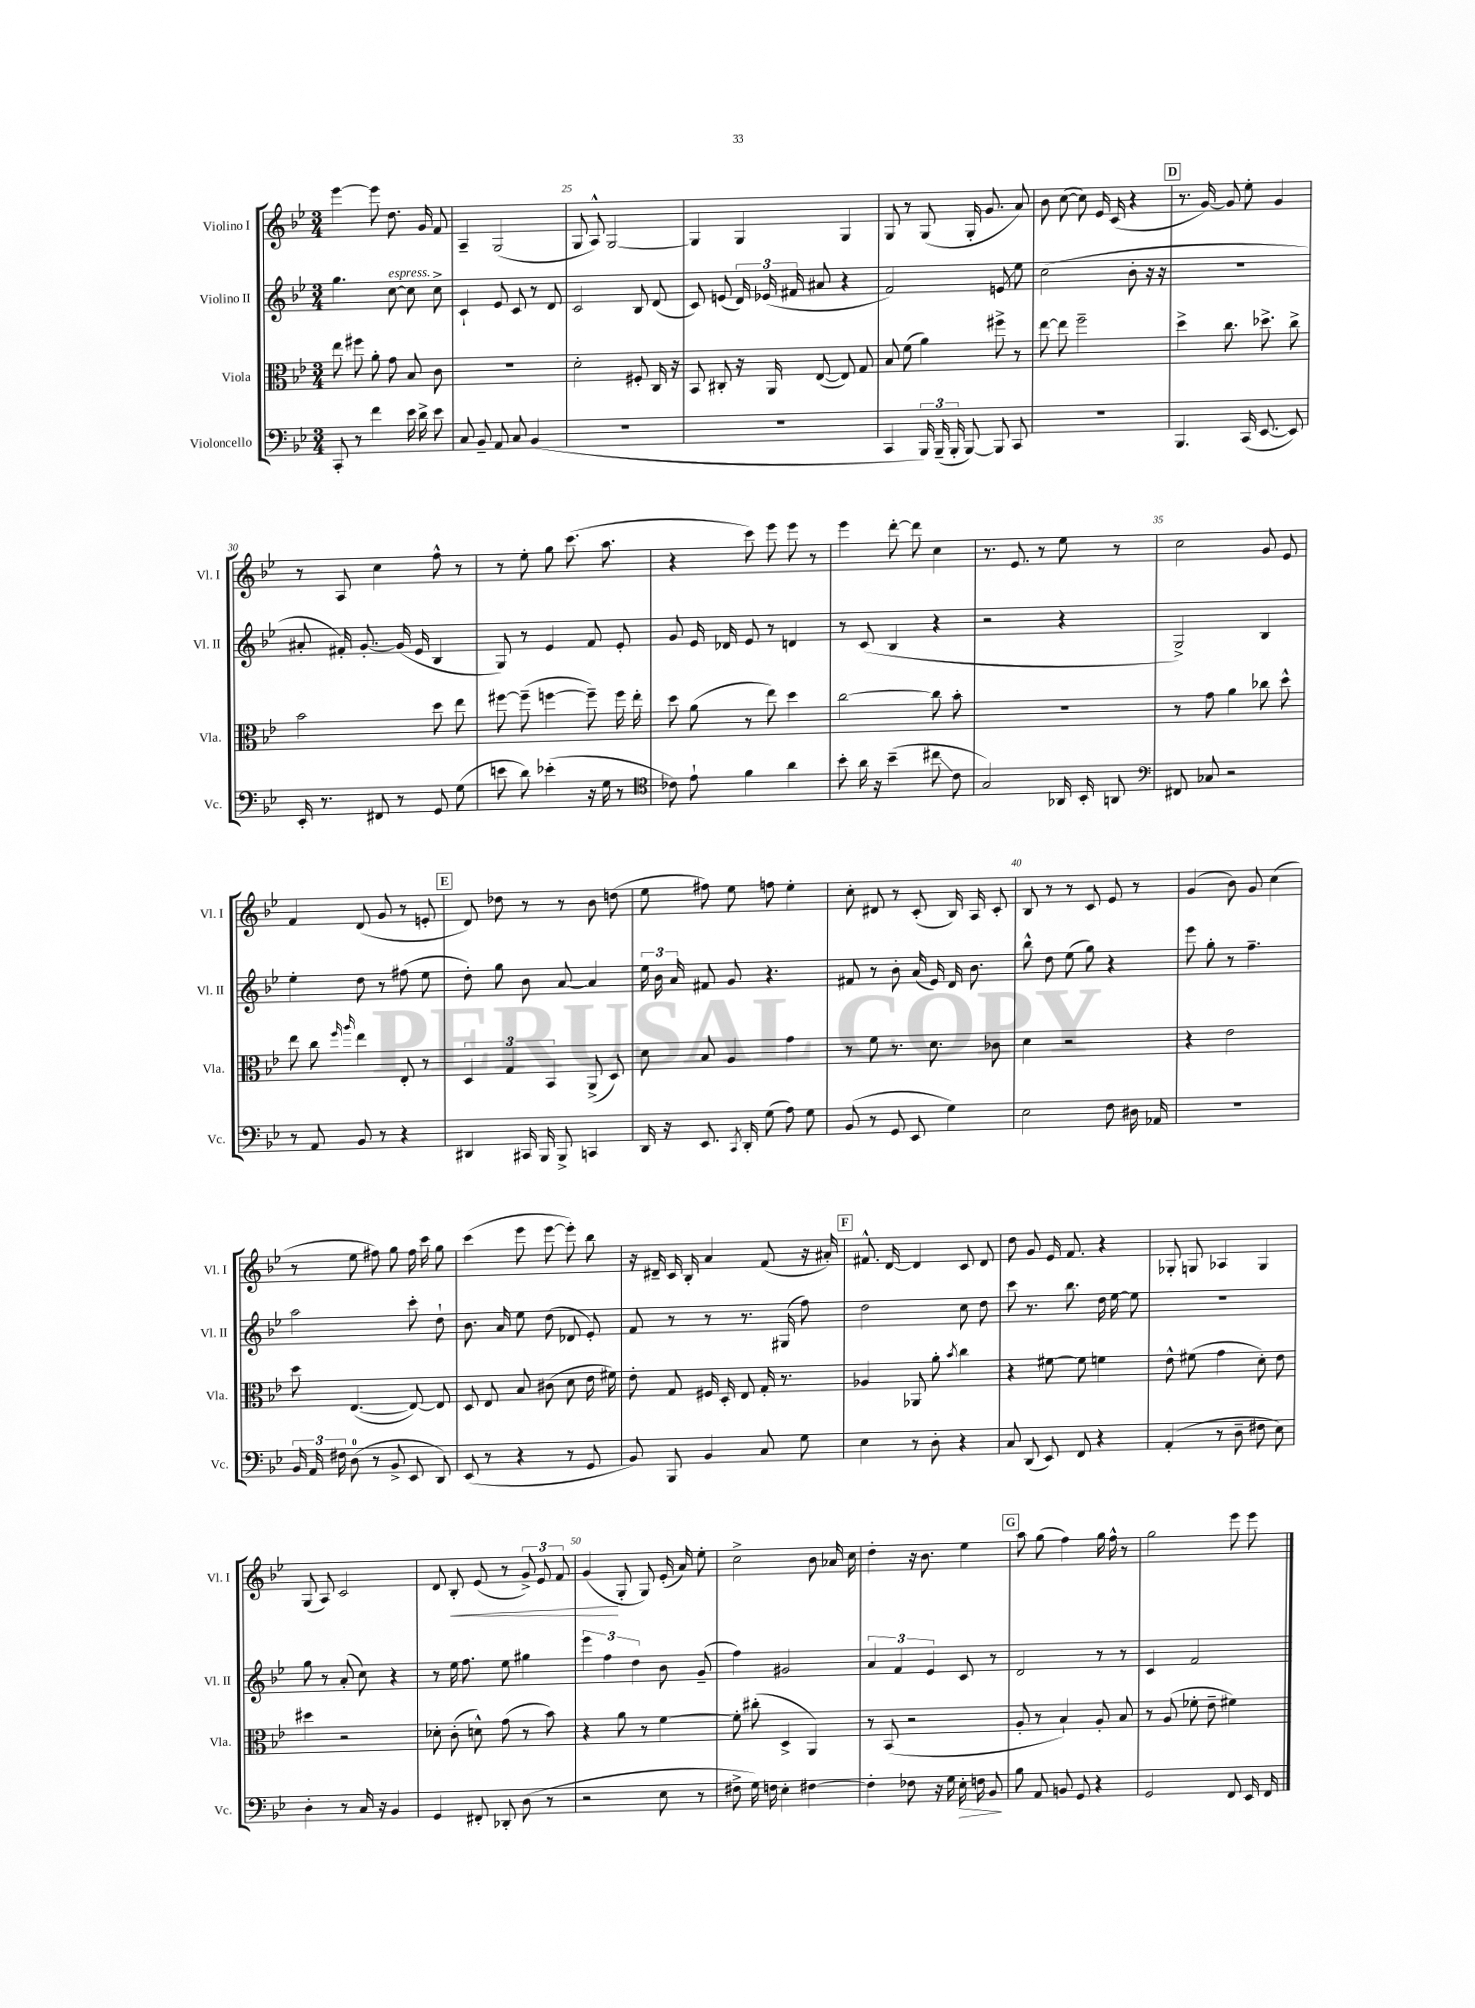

**kern	**kern	**kern	**kern
*staff4	*staff3	*staff2	*staff1
*clefF4	*clefC3	*clefG2	*clefG2
*k[b-e-]	*k[b-e-]	*k[b-e-]	*k[b-e-]
*M3/4	*M3/4	*M3/4	*M3/4
8CC'	8ee-	4.gg	[4eee-
8r	8ff#	.	.
4f	8a'	.	8eee-]
.	8g	[8cc	8.dd
16e-	8B-	8cc]	.
16d^	.	.	16g
8e-	8c	8cc^	8f
=	=	=	=
8C	2.r	4c`	4A~
8BB-~	.	.	.
8AA	.	8e-	(2G
8C	.	8c	.
(4BB-	.	8r	.
.	.	8d	.
=	=	=	=
2.r	2d'	2c	8G
.	.	.	8A^^)
.	.	.	[2G
.	8F#'	8B-	.
.	16C	(8d	.
.	16r	.	.
=	=	=	=
2.r	8BB-	8c)	4G]
.	8C#'	(8e	.
.	16r	24d)	4G
.	.	(24e-	.
.	16AA	.	.
.	.	24f#	.
.	([8E-	8a#	.
.	8E-])	4r	4G
.	8G	.	.
=	=	=	=
4CC	8B-	2f)	8G
.	(8f	.	8r
24BBB-)	4a)	.	(8G
(24BBB-~	.	.	.
24BBB-'	.	.	.
[8BBB-)	.	.	16G'
.	.	.	8.g
8BBB-]	8ff#^	8e	.
8CC	8r	8ee-	8a)
=	=	=	=
2.r	[8ee-	(2cc	8b-
.	8ee-]	.	([8cc
.	2ff~	.	8cc])
.	.	.	16e-
.	.	.	(16c
.	.	8b-'	4r
.	.	16r	.
.	.	16r	.
=	=	=	=
4.BBB-	4dd^	2.r	8.r
.	.	.	[16g)
.	8.cc	.	8g]
(16CC	.	.	8ee-'
[8.EE-	8.dd-^	.	.
.	.	.	4g
8EE-])	8cc^	.	.
=	=	=	=
16EE-'	2b-	8a#'	8r
8.r	.	.	.
.	.	16f#')	8A
.	.	[8.g'	.
8FF#	.	.	4cc
8r	.	(16g]	.
.	.	16e-	.
8GG	8dd	4B-	8ff^^
(8G	8ee-	.	8r
=	=	=	=
8e	[8ff#	8G)	8r
8d)	(8ff#~]	8r	8ee-'
(4e-'	[4ff	4e-	8gg
.	.	.	(8.ccc
16r	8ff~])	8f	.
16G	.	.	8.aa
8r	16ff	8e-'	.
.	16ee-'	.	.
=	=	=	=
*clefC4	*	*	*
8c-)	8dd	8g	4r
8e-`	(8a	16e-	.
.	.	16d-	.
4f	8r	8e-	8ccc)
.	8ee-)	8r	8eee-
4a	4dd	4d	8eee-
.	.	.	8r
=	=	=	=
8b-'	[2cc	8r	4eee-
16a	.	(8c	.
16r	.	.	.
(4b-~	.	4B-	[8ddd'
.	.	.	8ddd]
8cc#	8cc]	4r	4cc
8c	8b-'	.	.
=	=	=	=
2G)	2.r	2r	8.r
.	.	.	8.e-
.	.	.	8r
16AA-	.	4r	8ee-
16BB-'	.	.	.
8AA	.	.	8r
=	=	=	=
*clefF4	*	*	*
8FF#	8r	2G^)	2cc
8C-	8g	.	.
2r	4a	.	.
.	8cc-	4B-	8g
.	8dd^^	.	8e-
=	=	=	=
8r	8ee-	4ee-'	4f
8AA	8cc	.	.
.	16qqff	.	.
.	16qqaa	.	.
8BB-	4ee-	8dd	(8d
8r	.	8r	8g
4r	8E-'	(8ff#	8r
.	8r	8ee-	8e'
=	=	=	=
4DD#	6D	8dd')	8d)
.	.	8gg	8dd-
.	6G	.	.
16CC#	.	8b-	8r
16BBB-	.	.	.
.	6BB-	.	.
8BBB-^	.	[8a	8r
4CC	(8AA^	4a]	8b-
.	8D)	.	(8dd
=	=	=	=
16DD	8d	24ee-	8ee-
.	.	24b-	.
16r	.	.	.
.	.	24a	.
8.EE-	8B-	8f#	8ff#)
.	4A	8g	8ee-
8qCC	.	.	.
16DD'	.	.	.
(8G	.	4.r	8ff
8A)	4g	.	4ee-'
8G	.	.	.
=	=	=	=
(8BB-	8r	8f#	8cc'
8r	8f	8r	8d#
8GG	8.r	8b-'	8r
8EE-	.	(16a	(8c'
.	8.d	16e-)	.
4G)	.	16d	16B-)
.	.	8.b-	16A
.	8c-	.	8c'
=	=	=	=
2E-	4d	8bb-^^	8B-
.	.	8dd	8r
.	2r	(8ee-	8r
.	.	8gg)	8c
8F	.	4r	8e-
16D#	.	.	8r
16AA-	.	.	.
=	=	=	=
2.r	4r	8eee-	(4g
.	.	8gg'	.
.	2e-	8r	8b-)
.	.	4.ff~	8g
.	.	.	(4cc
=	=	=	=
24BB-	8dd	2aa	8r
24AA	.	.	.
24F#	.	.	.
(8D	([4.E-	.	8ee-
8r	.	.	8ff#)
8BB-^	.	.	8gg
8EE-	8E-_)	8ccc'	16ff#
.	.	.	16ccc
8DD)	8E-]	8dd`	8gg
=	=	=	=
(8EE-	8D	8.b-	(4ccc
8r	8E-	.	.
.	.	16a	.
4r	8B-	8ee-	8eee-
.	(8c#	(8dd	[8eee-
8r	8d	8d-	8eee-'])
8GG	16e-	8e-')	8bb-
.	16f#)	.	.
=	=	=	=
8BB-)	8e-'	8f	16r
.	.	.	16d#~
8BBB-	8G	8r	16c
.	.	.	16B-'
4BB-	16F#	8r	4a
.	16D'	.	.
.	8E-	8.r	.
8C	16G'	.	(8f
.	8.r	(16G#	.
8G	.	8ff)	16r
.	.	.	16a#')
=	=	=	=
4E-	4A-	2dd	8.f#^^
.	.	.	[16d
8r	8AA-	.	4d]
8D'	8a'	.	.
.	8qb-	.	.
4r	4cc	8cc	8c
.	.	8dd	8d
=	=	=	=
8C	4r	8ccc	8dd
(8DD	.	8.r	8g
8EE-)	[8f#	.	16e-
.	.	8.bb-	8.f
8FF	8f#]	.	.
4r	4f	16dd	4r
.	.	[16ee-	.
.	.	8ee-]	.
=	=	=	=
(4AA'	8e-^^	2.r	8G-'
.	(8f#	.	8G
8r	4g	.	4A-
8D~	.	.	.
8F#	8d')	.	4G
8E-)	8e-	.	.
=	=	=	=
4D'	4dd#	8gg	(8G
.	.	8r	8A)
8r	2r	(8a'	2c
16C	.	8cc)	.
16r	.	.	.
4BB-	.	4r	.
=	=	=	=
4GG	8d-'	8r	8d
.	(8c'	16ee-	8B-'
.	.	8.ff	.
8FF#'	8d^^)	.	(8e-
8DD-'	(8g	8ee-	8r
(8D	8r	4gg#	12g^)
.	.	.	12e-
8r	8b-)	.	.
.	.	.	12f
=	=	=	=
2r	4r	6eee-	(4g
.	.	6ff	.
.	8a	.	8G'
.	.	6dd	.
.	8r	.	8G)
8E-	[4f	8b-	(16e-'
.	.	.	16a)
8r	.	(8g~	8ee-'
=	=	=	=
8F#^	8f']	4ff)	2cc^
16G)	(8cc#'	.	.
16F	.	.	.
4E-'	4D^	2g#	.
[4F#	4AA)	.	8b-
.	.	.	16a-
.	.	.	16cc
=	=	=	=
4F#']	8r	6a	4dd'
.	(8BB-	.	.
.	.	6f	.
8F-	2r	.	16r
.	.	.	8.b-
.	.	6e-	.
16r	.	.	.
16G	.	.	.
16E-'	.	8c	4ee-
16F	.	.	.
8BB-	.	8r	.
=	=	=	=
8B-	8A'	2d	8aa
8AA	8r	.	(8gg
8BB	4B-`)	.	4ff)
8GG	.	.	.
4r	8A'	8r	16gg
.	.	.	16ff^^
.	8B-	8r	8r
=	=	=	=
2GG	8r	4c	2gg
.	(8A	.	.
.	8f-'	2f	.
.	8e-~	.	.
8FF	4f#)	.	8eee-
16EE-	.	.	8eee-
16FF	.	.	.
==	==	==	==
*-	*-	*-	*-
